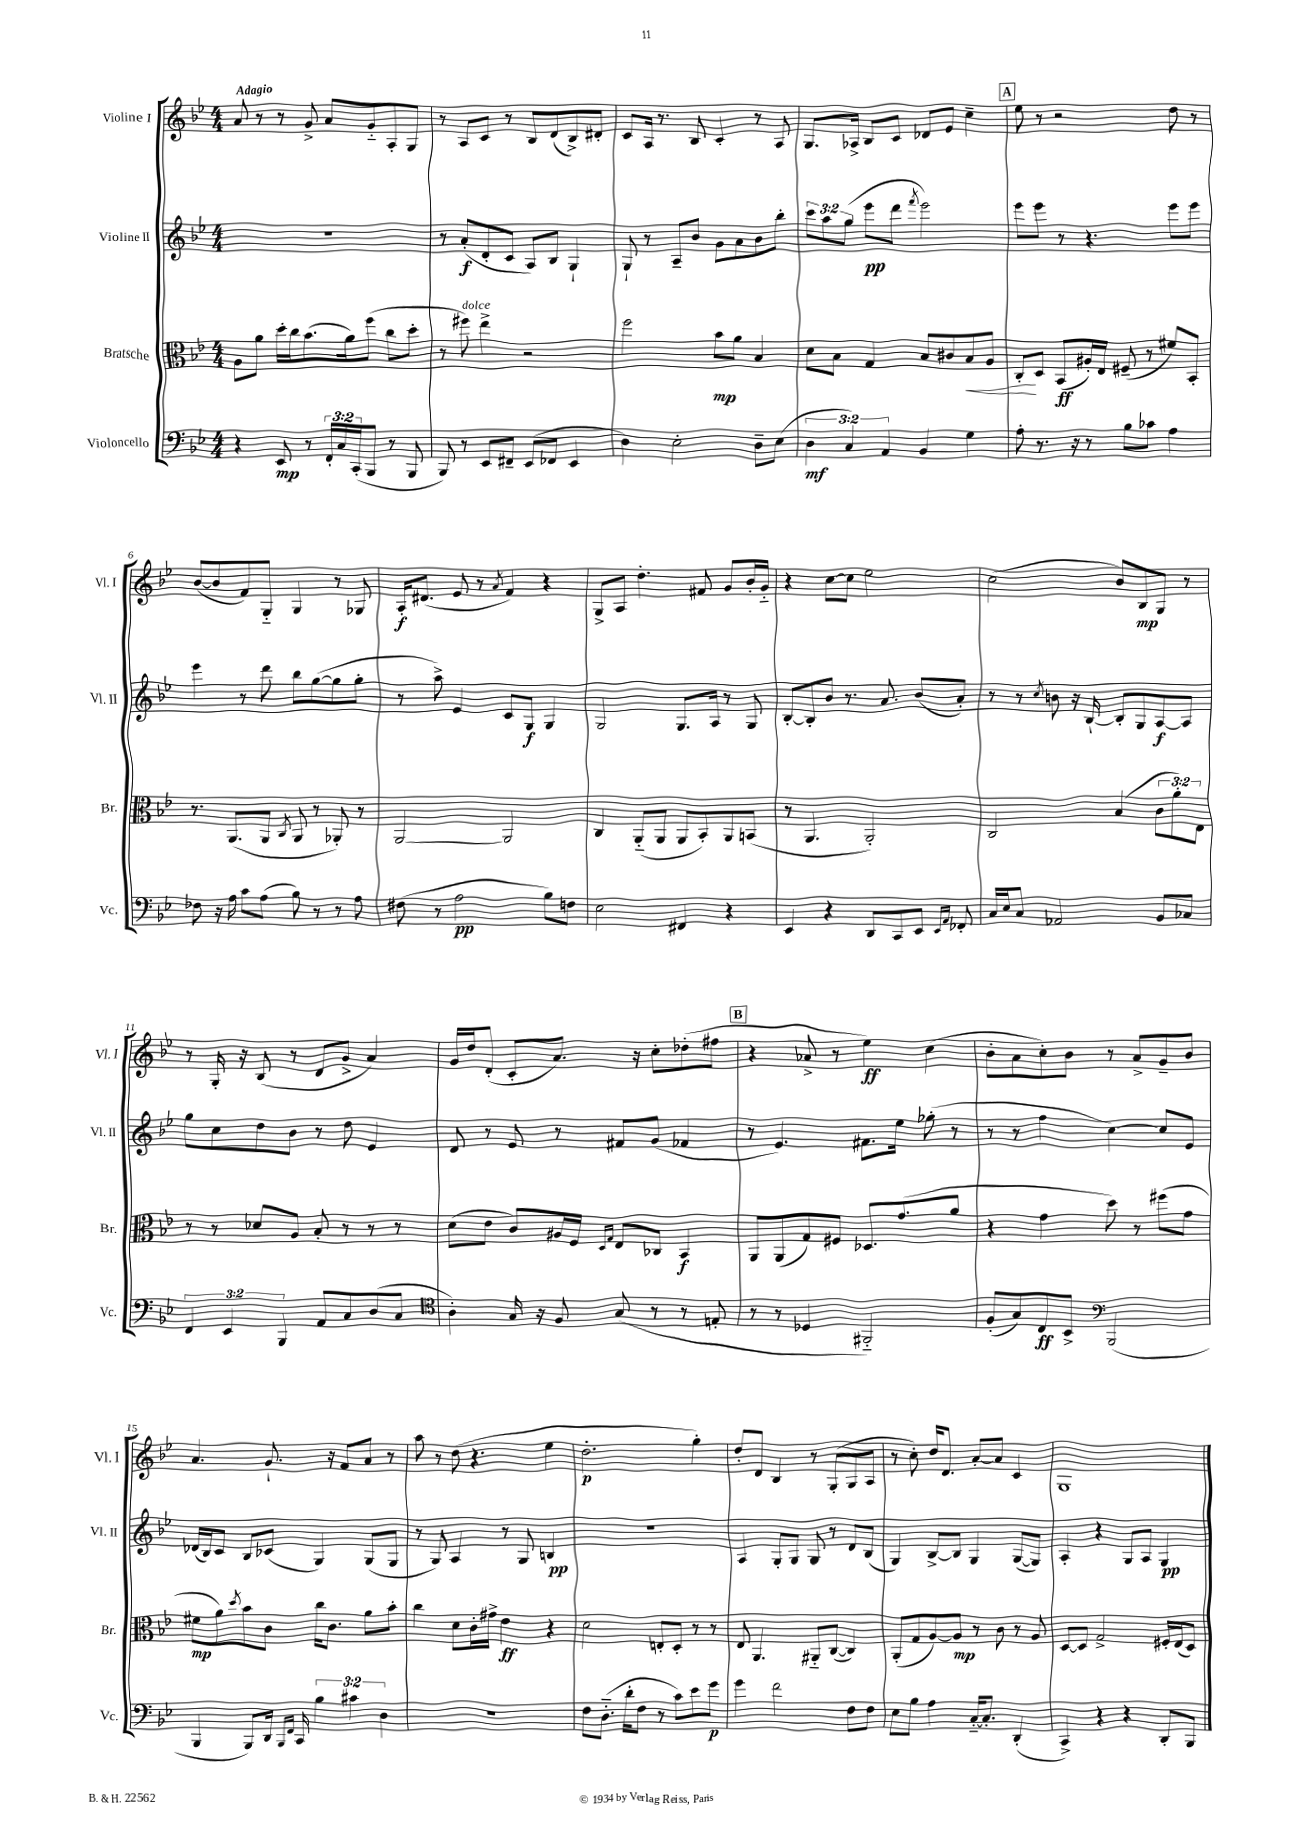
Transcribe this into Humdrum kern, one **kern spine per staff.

**kern	**dynam	**kern	**dynam	**kern	**dynam	**kern	**dynam
*part4	*part4	*part3	*part3	*part2	*part2	*part1	*part1
*staff4	*staff4	*staff3	*staff3	*staff2	*staff2	*staff1	*staff1
*I"Violoncello	*	*I"Bratsche	*	*I"Violine II	*	*I"Violine I	*
*I'Vc.	*	*I'Br.	*	*I'Vl. II	*	*I'Vl. I	*
*clefF4	*	*clefC3	*	*clefG2	*	*clefG2	*
*k[b-e-]	*	*k[b-e-]	*	*k[b-e-]	*	*k[b-e-]	*
*M4/4	*	*M4/4	*	*M4/4	*	*M4/4	*
=1	=1	=1	=1	=1	=1	=1	=1
!	!	!	!	!	!	!LO:TX:a:B:t=Adagio	!
4r	.	8A\L	.	1r	.	8a/	.
.	.	8a\J	.	.	.	8r	.
8EE-/	mp	16dd'\LL	.	.	.	8r	.
.	.	16cc\J	.	.	.	.	.
8r	.	(8.b-\	.	.	.	8g^/	.
24FF'/LL	.	.	.	.	.	8a/L	.
24C/	.	.	.	.	.	.	.
.	.	16a\k)	.	.	.	.	.
(24CC'/J	.	.	.	.	.	.	.
8BBB-/J	.	(8ff\J	.	.	.	8g/	.
8r	.	8cc\L	.	.	.	8A'/	.
8BBB-/	.	8dd'\J	.	.	.	8G/J	.
=2	=2	=2	=2	=2	=2	=2	=2
8BBB-/)	.	8r	.	8r	.	8r	.
!	!	!LO:TX:a:i:t=dolce	!	!	!	!	!
8r	.	8ff#X\)	.	(8a'/L	f	8A/L	.
8EE-/L	.	4ee-^\	.	8d'/	.	8c/J	.
8FF#X~/J	.	.	.	8c/J	.	8r	.
(8EE-/L	.	2r	.	8A/L)	.	8B-/L	.
8FF-X/J	.	.	.	8B-/J	.	(8d/	.
4EE-/	.	.	.	4G`/	.	8B-^/)	.
.	.	.	.	.	.	8d#X'/J	.
=3	=3	=3	=3	=3	=3	=3	=3
4D\)	.	2ff\	.	8G`/	.	8c/L	.
.	.	.	.	8r	.	16A/Jk	.
.	.	.	.	.	.	8.r	.
2E-'\	.	.	.	8A~/L	.	.	.
.	.	.	.	8b-/J	.	8B-/	.
.	.	8b-\L	mp	8g\L	.	4c'/	.
.	.	8a\J	.	8a\	.	.	.
8D~\L	.	4B-/	.	8b-\	.	8r	.
(8E-\J	.	.	.	8bb-'\J	.	8A/	.
=4	=4	=4	=4	=4	=4	=4	=4
6D\	mf	8d\L	.	12ccc\L	.	8.G/L	.
.	.	.	.	12aa\	.	.	.
.	.	8B-\J	.	.	.	.	.
6C/)	.	.	.	(12gg\J	.	.	.
.	.	.	.	.	.	16A-X^/Jk	.
.	.	4G/	.	8eee-\L	pp	8B-/L	.
6AA/	.	.	.	.	.	.	.
.	.	.	.	8ddd\J	.	8c/J	.
.	.	.	.	8qfff/	.	.	.
4BB-/	.	8B-/L	.	2eee-\)	.	8d-X/L	.
.	.	8c#X/	.	.	.	8e-/J	.
!	!	!	!LO:HP:b	!	!	!	!
4G\	.	8B-/	<	.	.	4cc~\	.
.	.	8A/J	.	.	.	.	.
!!LO:REH:place=s1:t=A
=5	=5	=5	=5	=5	=5	=5	=5
8A'\	.	8C'/L	.	8eee-\L	.	8ee-\	.
8.r	.	8D/J	[	8eee-\J	.	8r	.
.	.	(8BB-/L	ff	8r	.	2r	.
16r	.	.	.	.	.	.	.
8r	.	16A#X'/L)	.	4.r	.	.	.
.	.	16E-/JJ	.	.	.	.	.
8B-\L	.	(8F#X~/	.	.	.	.	.
8c-X\J	.	8r	.	.	.	.	.
4A\	.	8f#X/L)	.	8eee-\L	.	8dd\	.
.	.	8BB-'/J	.	8eee-\J	.	8r	.
!!LO:LB:g=z
=6	=6	=6	=6	=6	=6	=6	=6
8F-X\	.	8.r	.	4eee-\	.	([8b-/L	.
16r	.	.	.	.	.	8b-/]	.
16A\	.	(8.AA/L	.	.	.	.	.
8c\L	.	.	.	8r	.	8f/)	.
(8A\J	.	8AA/J	.	8ddd\	.	8G/J	.
.	.	8qC/	.	.	.	.	.
8B-\)	.	8AA/	.	8bb-\L	.	4G/	.
8r	.	8r	.	([8gg\	.	.	.
8r	.	8AA-X'/)	.	8gg\]	.	8r	.
8A\	.	8r	.	8gg'\J	.	8G-X/	.
=7	=7	=7	=7	=7	=7	=7	=7
(8F#X\	.	[2AA/	.	8r	.	16A'/KL	f
.	.	.	.	.	.	(8.d#X/J	.
8r	.	.	.	8aa^\)	.	.	.
2A\	pp	.	.	4e-/	.	8e-/	.
.	.	.	.	.	.	8r	.
.	.	.	.	.	.	8qa/	.
.	.	2AA/]	.	8c/L	.	4f/)	.
.	.	.	.	8G/J	f	.	.
8B-\L)	.	.	.	4G/	.	4r	.
8Fn\J	.	.	.	.	.	.	.
=8	=8	=8	=8	=8	=8	=8	=8
2E-\	.	4C/	.	2G/	.	8G^/L	.
.	.	.	.	.	.	8A/J	.
.	.	(8AA/L	.	.	.	4.dd'\	.
.	.	8AA/J	.	.	.	.	.
4FF#X/	.	8AA/L	.	8.G/L	.	.	.
.	.	8BB-'/)	.	.	.	8f#X/	.
.	.	.	.	16A/Jk	.	.	.
4r	.	8AA/	.	8r	.	8g/L	.
.	.	(8BBn/J	.	8G/	.	16b-'/L	.
.	.	.	.	.	.	16g/JJ	.
=9	=9	=9	=9	=9	=9	=9	=9
4EE-/	.	8r	.	[8B-'/L	.	4r	.
.	.	4.AA/	.	8B-'/]	.	.	.
4r	.	.	.	8b-/J	.	[8cc\L	.
.	.	.	.	8.r	.	8cc\J]	.
8DD/L	.	2AA'/)	.	.	.	2ee-\	.
.	.	.	.	8.a/	.	.	.
8CC/	.	.	.	.	.	.	.
8EE-/J	.	.	.	(8b-/L	.	.	.
16qqEE-/LL	.	.	.	.	.	.	.
16qqAA/JJ	.	.	.	.	.	.	.
8FF-X'/	.	.	.	8a'/J)	.	.	.
=10	=10	=10	=10	=10	=10	=10	=10
16C/LL	.	2C/	.	8r	.	(2cc\	.
16E-/J	.	.	.	.	.	.	.
8C/J	.	.	.	8r	.	.	.
.	.	.	.	8qcc/	.	.	.
2AA-X/	.	.	.	8bn\	.	.	.
.	.	.	.	16r	.	.	.
.	.	.	.	[16B-`/	.	.	.
.	.	(4B-/	.	8B-'/L]	.	8b-/L)	.
.	.	.	.	8G/	.	8B-/	mp
8BB-/L	.	12c\L	.	[8A/	f	8G/J	.
.	.	12a'\)	.	.	.	.	.
8C-X/J	.	.	.	8A/J]	.	8r	.
.	.	12E-\J	.	.	.	.	.
!!LO:LB:g=z
=11	=11	=11	=11	=11	=11	=11	=11
6FF/	.	8r	.	8gg\L	.	8r	.
.	.	8r	.	8cc\	.	16G'/	.
6EE-/	.	.	.	.	.	.	.
.	.	.	.	.	.	16r	.
.	.	8d-X/L	.	8dd\	.	(8B-/	.
6BBB-/	.	.	.	.	.	.	.
.	.	8A/J	.	8b-\J	.	8r	.
8AA/L	.	8B-'/	.	8r	.	8d/L	.
8C/	.	8r	.	8dd\	.	8g^/J	.
(8D/	.	8r	.	4e-/	.	4a/)	.
8C/J	.	8r	.	.	.	.	.
=12	=12	=12	=12	=12	=12	=12	=12
*clefC4	*	*	*	*	*	*	*
4A'\)	.	(8d\L	.	8d/	.	16g/LL	.
.	.	.	.	.	.	16dd/J	.
.	.	8e-\J	.	8r	.	(8d'/J	.
16G/	.	8c/L)	.	8e-/	.	8c'/L	.
16r	.	.	.	.	.	.	.
8F/	.	16A#X/L	.	8r	.	8.a/J)	.
.	.	16F/JJ	.	.	.	.	.
.	.	16qqD/LL	.	.	.	.	.
.	.	16qqG/JJ	.	.	.	.	.
(8G/	.	8E-/L	.	8f#X/L	.	.	.
.	.	.	.	.	.	16r	.
8r	.	8C-X/J	.	(8g/J	.	8cc'\L	.
8r	.	4BB-/	f	4f-X/	.	(8dd-X'\	.
8En'/	.	.	.	.	.	8ff#X\J	.
!!LO:REH:place=s1:t=B
=13	=13	=13	=13	=13	=13	=13	=13
8r	.	8AA/L	.	8r	.	4r	.
8r	.	(8AA/	.	4.e-/)	.	.	.
4D-X/	.	8G/)	.	.	.	8a-X^/	.
.	.	8F#X/J	.	.	.	8r	.
2FF#X/)	.	8.D-X/L	.	8.f#X\L	.	4ee-\)	ff
.	.	(8.g/	.	16ee-\Jk	.	.	.
.	.	.	.	(8gg-X'\	.	(4cc\	.
.	.	8a/J	.	8r	.	.	.
=14	=14	=14	=14	=14	=14	=14	=14
(8F'/L	.	4r	.	8r	.	8b-'\L	.
8G/)	.	.	.	8r	.	8a\	.
8C/	ff	4g\	.	4ff\	.	8cc'\)	.
8BB-^/J	.	.	.	.	.	8b-\J	.
*clefF4	*	*	*	*	*	*	*
(2BBB-/	.	8dd\)	.	[4cc\)	.	8r	.
.	.	8r	.	.	.	8a^/L	.
.	.	(8ff#X\L	.	8cc/L]	.	8g~/	.
.	.	8g\J	.	8e-/J	.	8b-/J	.
!!LO:LB:g=z
=15	=15	=15	=15	=15	=15	=15	=15
4BBB-/	.	8f#X\L	mp	(16d-X/LL	.	4.a/	.
.	.	.	.	16B-/J)	.	.	.
.	.	8a\)	.	8c/J	.	.	.
.	.	8qdd/	.	.	.	.	.
8BBB-/L)	.	8b-\	.	8B-/L	.	.	.
16DD/Jk	.	8c\J	.	(8c-X/J	.	8.g`/	.
16qqBBB-/LL	.	.	.	.	.	.	.
16qqFF/JJ	.	.	.	.	.	.	.
16CC/	.	.	.	.	.	.	.
6B-\	.	16cc\KL	.	4G/)	.	.	.
.	.	8.c\J	.	.	.	16r	.
.	.	.	.	.	.	8f/L	.
6c#X\	.	.	.	.	.	.	.
.	.	8a\L	.	(8G/L	.	8a/J	.
6D\	.	.	.	.	.	.	.
.	.	8b-'\J	.	8G/J	.	8r	.
=16	=16	=16	=16	=16	=16	=16	=16
1r	.	4cc\	.	8r	.	8aa\	.
.	.	.	.	8G/)	.	8r	.
.	.	8d\L	.	4A/	.	(8dd\	.
.	.	16c'\L	.	.	.	4.r	.
.	.	16g#X^\JJ	.	.	.	.	.
.	.	4e-\	ff	8r	.	.	.
.	.	.	.	8G/	.	.	.
.	.	4r	.	4Bn/	pp	4ee-\	.
=17	=17	=17	=17	=17	=17	=17	=17
8F\L	.	2d\	.	1r	.	2.dd'\	p
(8.D\J	.	.	.	.	.	.	.
16d'\KL	.	.	.	.	.	.	.
8F\J	.	.	.	.	.	.	.
8r	.	8En'/L	.	.	.	.	.
8c\L)	.	8D'/J	.	.	.	.	.
8e-\	.	8r	.	.	.	4gg'\)	.
8g\J	p	8r	.	.	.	.	.
=18	=18	=18	=18	=18	=18	=18	=18
4g\	.	8E-/	.	4A/	.	8dd'/L	.
.	.	4.AA/	.	.	.	8d/J	.
2f\	.	.	.	8G'/L	.	4B-/	.
.	.	.	.	8G/J	.	.	.
.	.	8AA#X/L	.	8G/	.	8r	.
.	.	([8C/J	.	8r	.	(8G'/L	.
8F\L	.	4C/])	.	8d/L	.	8G/	.
8F\J	.	.	.	(8B-/J	.	8A/J	.
=19	=19	=19	=19	=19	=19	=19	=19
8E-\L	.	(8AA'/L	.	4G/)	.	8r	.
8B-\J	.	8G/	.	.	.	8cc'\)	.
4A\	.	[8A/)	.	[8B-^/L	.	16dd/KL	.
.	.	.	.	.	.	8.d/J	.
.	.	8A/J]	mp	8B-/J]	.	.	.
[16C/KL	.	8r	.	4G/	.	[8a'/L	.
8.C'/J]	.	.	.	.	.	.	.
.	.	8c\	.	.	.	8a/J]	.
(4DD'/	.	8r	.	([8G/L	.	4c/	.
.	.	8A/	.	8G/J])	.	.	.
=20	=20	=20	=20	=20	=20	=20	=20
4CC^/)	.	[8D/L	.	4A'/	.	1G	.
.	.	8D/J]	.	.	.	.	.
4r	.	2G^/	.	4r	.	.	.
4r	.	.	.	8G/L	.	.	.
.	.	.	.	8A/J	.	.	.
8DD'/L	.	16F#X'/LL	.	4G/	pp	.	.
.	.	(16E-/J	.	.	.	.	.
8BBB-/J	.	8D/J)	.	.	.	.	.
==	==	==	==	==	==	==	==
*-	*-	*-	*-	*-	*-	*-	*-
